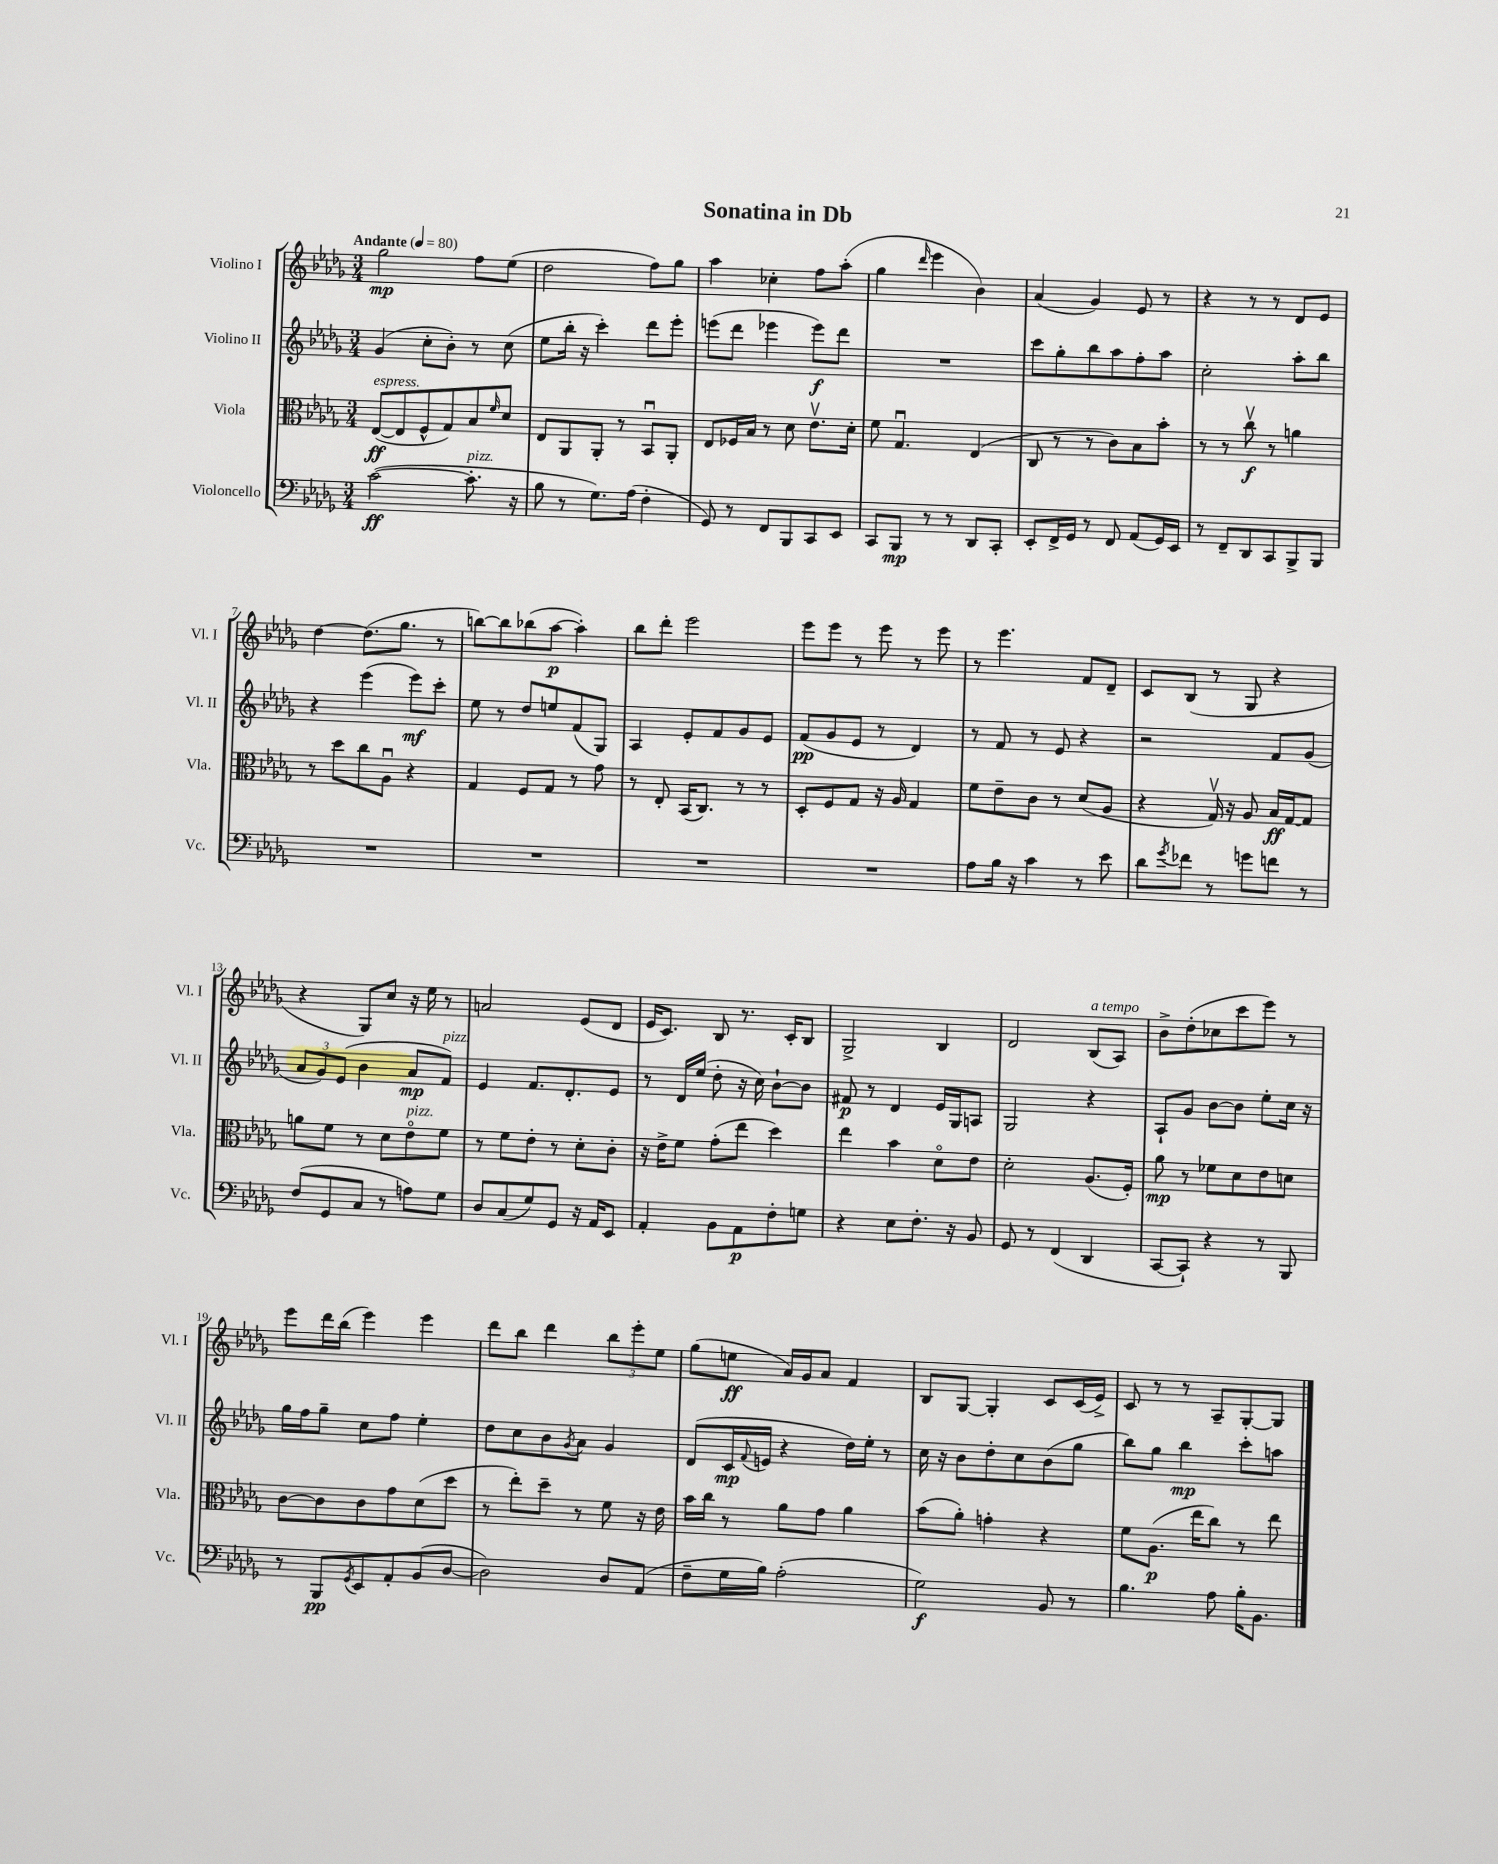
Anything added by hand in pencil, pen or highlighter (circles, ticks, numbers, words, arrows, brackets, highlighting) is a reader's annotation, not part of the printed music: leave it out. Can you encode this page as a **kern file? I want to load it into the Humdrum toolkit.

**kern	**kern	**kern	**kern
*staff4	*staff3	*staff2	*staff1
*clefF4	*clefC3	*clefG2	*clefG2
*k[b-e-a-d-g-]	*k[b-e-a-d-g-]	*k[b-e-a-d-g-]	*k[b-e-a-d-g-]
*M3/4	*M3/4	*M3/4	*M3/4
*MM80	*MM80	*MM80	*MM80
([2c	([8E-	(4g-	2gg-
.	8E-]	.	.
.	8F^^	8cc'	.
.	8G-)	8b-')	.
8.c']	8B-	8r	8ff
.	16qqf	.	.
.	8d-	(8cc	(8ee-
16r	.	.	.
=	=	=	=
8B-	8E-	8ee-	2dd-
8r	8AA-	16bb-'	.
.	.	16r	.
8.G-)	8AA-'	4ccc')	.
.	8r	.	.
(16A-	.	.	.
4F'	8BB-u	8ddd-	8ff)
.	8AA-'	8eee-'	8gg-
=	=	=	=
8GG-)	8E-	(8eee	4aa-
8r	16F-	8ddd-	.
.	16B-	.	.
8FF	8r	4eee-	4cc-'
8BBB-	8d-	.	.
8CC	8.e-v	8eee-)	8ff
8EE-	.	8ddd-	(8aa-'
.	16d-'	.	.
=	=	=	=
8CC	8f	2.r	4gg-
8BBB-	4.G-u	.	.
.	.	.	16qqddd-
8r	.	.	4eee-
8r	.	.	.
8DD-	(4E-	.	4b-)
8CC'	.	.	.
=	=	=	=
8EE-'	8C	8ccc	(4a-
16FF^	8r	8gg-'	.
16GG-	.	.	.
8r	8r	8bb-	4g-)
8FF	8c)	8aa-	.
(8AA-	8B-	8ff'	8e-
16GG-)	8b-'	8aa-	8r
16EE-	.	.	.
=	=	=	=
8r	8r	2cc'	4r
8FF~	8r	.	.
8DD-	8ccv	.	8r
8CC	8r	.	8r
8BBB-^	4a	8aa-'	8d-
8BBB-	.	8bb-	8e-
=	=	=	=
2.r	8r	4r	[4dd-
.	8dd-	.	.
.	8cc	(4eee-	(8.dd-]
.	8A-u	.	.
.	.	.	8.gg-
.	4r	8eee-)	.
.	.	8ccc'	8r
=	=	=	=
2.r	4G-	8ee-	[8bb)
.	.	8r	8bb]
.	8F	8dd-	(8bb-
.	8G-	8ee	[8aa-
.	8r	(8f	4aa-'])
.	8g-	8G-)	.
=	=	=	=
2.r	8r	4A-	8bb-
.	8E-'	.	8ddd-'
.	(16BB-	8e-'	2eee-
.	8.C)	.	.
.	.	8f	.
.	8r	8g-	.
.	8r	8e-	.
=	=	=	=
2.r	8D-'	(8f	8eee-
.	8F	8g-	8eee-
.	8G-	8e-	8r
.	16r	8r	8eee-
.	16A-	.	.
.	4G-	4d-)	8r
.	.	.	8eee-
=	=	=	=
8A-	8f	8r	8r
16B-	8e-~	8f	4.eee-
16r	.	.	.
4c	8c	8r	.
.	8r	8e-	.
8r	(8d-	4r	8f
8e-	8A-	.	8d-~
=	=	=	=
8d-	4r	2r	8c
8qg-	.	.	.
8f-	.	.	(8B-
8r	16G-v)	.	8r
.	16r	.	.
8g	8A-	.	8G-
8f	16B-	8f	4r
.	[16G-	.	.
8r	8G-]	(8g-	.
=	=	=	=
(8F	8a	12a-	4r
.	.	12g-)	.
8GG-	8f	.	.
.	.	(12e-	.
8C	8r	4b-	8G-)
8r	8d-	.	8cc
8A)	8e-o	8a-	16r
.	.	.	16ee-
8G-	8f	8f)	8r
=	=	=	=
8D-	8r	4e-	2a
(8C	8f	.	.
8G-)	8e-'	8.f	.
8GG-	8r	.	.
.	.	8.d-'	.
16r	8d-'	.	(8e-
16AA-	.	.	.
8EE-	8c'	8e-	8d-
=	=	=	=
4AA-'	16r	8r	16e-
.	16e-^	.	8.c)
.	8f	16d-	.
.	.	(16ee-	.
8BB-	(8g-'	8dd-'	8B-
8AA-	8ee-	16r	8.r
.	.	16cc)	.
8F'	4dd-)	[8b-`	.
.	.	.	16c'
8G	.	8b-]	8B-
=	=	=	=
4r	4ee-	8f#	2G-^
.	.	8r	.
8E-	4b-	4d-	.
8.F'	.	.	.
.	8d-o	16e-	4B-
16r	.	16G-	.
8BB-	8e-	8A	.
=	=	=	=
8GG-	2d-'	2G-	2d-
8r	.	.	.
(4FF	.	.	.
4DD-	(8.A-	4r	(8B-
.	.	.	8A-)
.	16F')	.	.
=	=	=	=
[8CC	8a-	8A-`	8b-^
8CC`])	8r	8g-	(8dd-'
4r	8f-	[8b-	8cc-
.	8d-	8b-]	8ccc
8r	8e-	8ee-'	8eee-)
8BBB-	8d	16cc	8r
.	.	16r	.
=	=	=	=
8r	[8c	16gg-	8eee-
.	.	16ff	.
8BBB-	8c]	8gg-~	16ddd-
.	.	.	(16bb-
8qGG-	.	.	.
8EE-	8c	8cc	4eee-)
8AA-'	8g-	8ff	.
(8BB-	(8d-	4ee-'	4eee-
[8D-	8dd-	.	.
=	=	=	=
2D-])	8r	8dd-	8ddd-
.	8ee-')	8cc	8bb-
.	8dd-~	8b-	4ddd-
.	.	8qg-	.
.	8r	8a-	.
8D-	8f	4g-	12bb-
.	.	.	12eee-'
(8AA-	16r	.	.
.	.	.	12ee-
.	16e-	.	.
=	=	=	=
8F~	16b-	(8d-	(8gg-
.	16cc	.	.
16G-	8r	16c	8ee
.	.	8qqf	.
16B-)	.	16e	.
(2A-'	8a-	4r	16a-)
.	.	.	16g-
.	8g-	.	8a-
.	4a-	16dd-)	4f
.	.	16ee-'	.
.	.	8r	.
=	=	=	=
2G-)	(8b-	16cc	8B-
.	.	16r	.
.	8a-')	8b-	[8G-
.	4g'	8dd-'	4G-']
.	.	8cc	.
8BB-	4r	(8b-	8c
8r	.	8gg-	(16c
.	.	.	16e-^)
=	=	=	=
4.B-	8f	8bb-)	8c
.	(8.A-	8gg-	8r
.	.	4bb-	8r
.	16ee-	.	.
8A-	8cc)	.	8A-~
16B-'	8r	8ccc'	[8G-'
8.BB-	.	.	.
.	8ee-	8aa	8G-]
==	==	==	==
*-	*-	*-	*-
